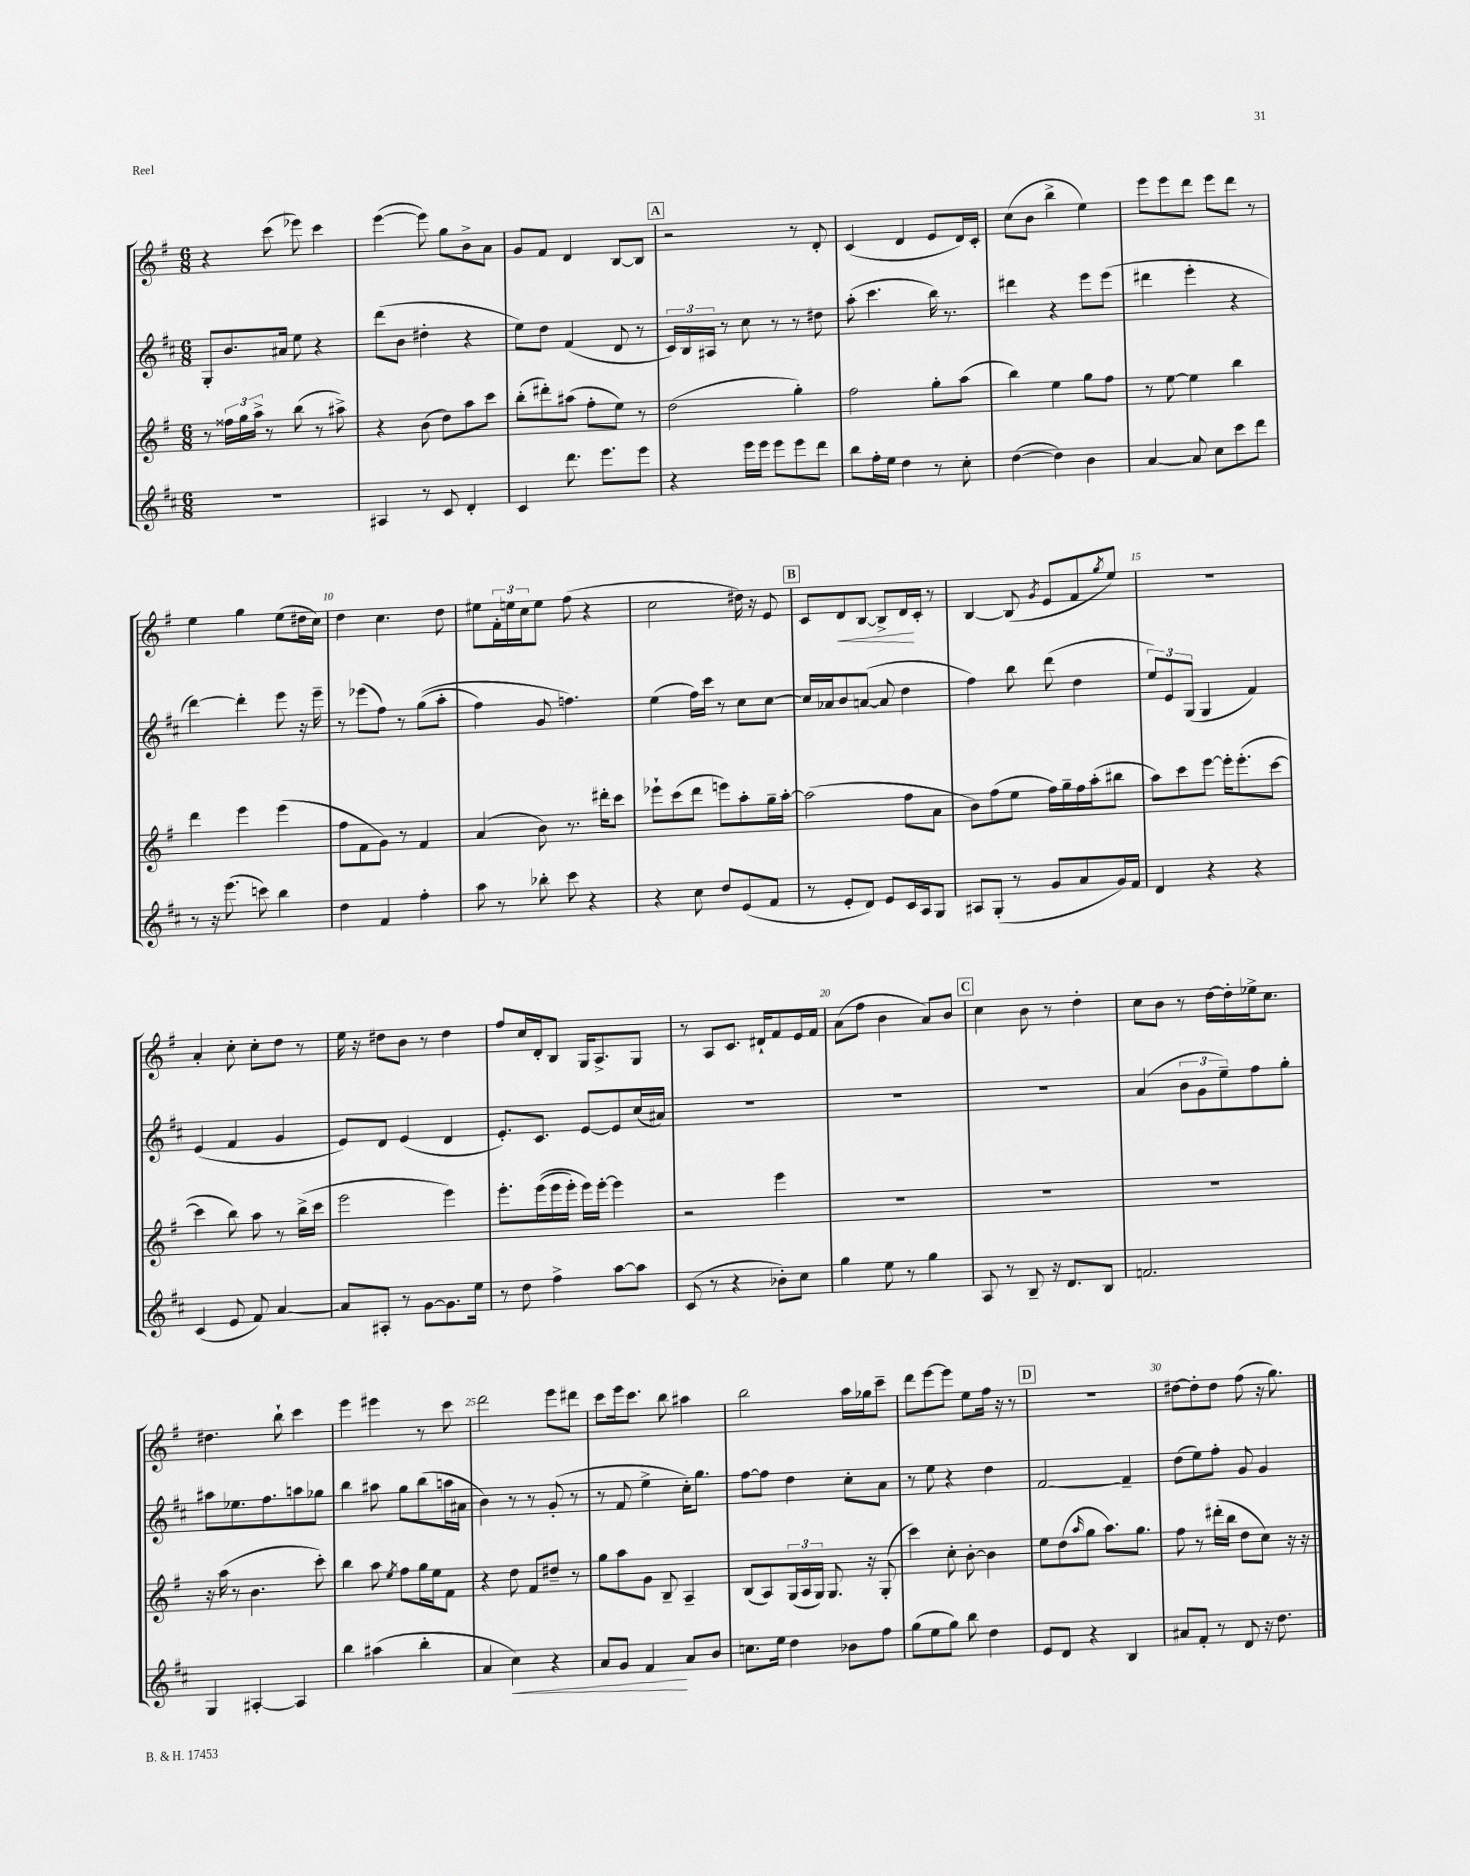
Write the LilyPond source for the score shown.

<<
\new StaffGroup <<
\new Staff = "s0" {
    \clef treble \key g \major \numericTimeSignature \time 6/8
    r4 c'''8( ees'''8) c'''4 |
    e'''4~( e'''8) g''8 b'8-> a'8 |
    g'8 fis'8 d'4 b8~ b8 |
    \mark \markup { \box "A" } r2 r8 d'8-. |
    c'4( d'4 e'8 d'16) c'16-. |
    c''8( b'8 b''4-> e''4) |
    e'''8 e'''8 d'''8 e'''8 d'''8 r8 |
    e''4 g''4 e''8( dis''16 c''16) |
    d''4 c''4. d''8 |
    eis''8 \tuplet 3/2 { fis'16-. e''16 c''16 } e''8 fis''8( r4 |
    c''2 dis''16) r16 e'8 |
    \mark \markup { \box "B" } c'8 d'8\< b8~ b8-> d'16\! c'16-. r8 |
    b4~ b8( \acciaccatura { g'8 } e'8 fis'8 \acciaccatura { g''8 } e''8) |
    R2. |
    a'4-. c''8-. c''8-. d''8 r8 |
    e''16 r16 dis''8 b'8 r8 dis''4 |
    fis''8 c''16 d'16-. b8 g16 a8.-> g8 |
    r8 a8 c'8. dis'16-! fis'8 e'16 fis'16 |
    a'8( fis''8 b'4 a'8) b'8 |
    \mark \markup { \box "C" } c''4 b'8 r8 d''4-. |
    c''8 b'8 r8 d''16~ d''16-. ees''16-> c''8. |
    dis''4. b''8-! c'''4 |
    e'''4 eis'''4 r8 c'''8 |
    d'''2 e'''8 dis'''8 |
    c'''8 e'''16 c'''8. b''8 ais''4 |
    b''2 a''16 ges''16 c'''8-- |
    d'''8 e'''8~ e'''8 e''8 fis''16 r16 r8 |
    \mark \markup { \box "D" } R2. |
    dis''8~ dis''8-. dis''8 fis''8( r16 g''8.) \bar "|." |
}
\new Staff = "s1" {
    \clef treble \key d \major \numericTimeSignature \time 6/8
    g8-. b'8. ais'16 e''8 r4 |
    d'''8( b'8 dis''4-. r4 |
    e''8) d''8 fis'4( d'8 r8 |
    \mark \markup { \box "A" } \tuplet 3/2 { cis'16) b16 ais16 } r8 cis''8 r8 r8 dis''8 |
    a''8-.( cis'''4. b''16) r8. |
    dis'''4 r4 e'''8 e'''8( |
    dis'''4 e'''4-. r4 |
    d'''4~) d'''4-. e'''8 r16 e'''16-- |
    r8 ees'''8( fis''8) r8 g''8(\( a''8-. |
    fis''4) g'8 f''4.\) |
    e''4( fis''16) cis'''16 r8 cis''8 cis''8~ |
    \mark \markup { \box "B" } cis''16 aes'16 b'8 a'8~( a'8 d''4 |
    fis''4) b''8 d'''8( d''4 |
    \tuplet 3/2 { e''8) e'8 g8( } g4 fis'4) |
    e'4( fis'4 g'4 |
    e'8) d'8 e'4( d'4 |
    e'8.-.) cis'8. e'8~ e'8 cis''16( ais'16) |
    R2. |
    R2. |
    \mark \markup { \box "C" } R2. |
    a'4( \tuplet 3/2 { b'8 g'8 e''8--) } fis''8 g''8-. |
    ais''8 ees''8. fis''8. a''8 ges''8 |
    b''4 ais''8 g''8 b''8( a''16 ais'16 |
    b'4) r8 r8 g'8-.( r8 |
    r8 fis'8 e''4-> cis''16-.) g''8. |
    fis''8~ fis''8 d''4 cis''8-. a'8 |
    r8 e''8 r4 d''4 |
    \mark \markup { \box "D" } fis'2~ fis'4-- |
    d''8( e''8) fis''8-. g'8 g'4 \bar "|." |
}
\new Staff = "s2" {
    \clef treble \key g \major \numericTimeSignature \time 6/8
    r8 \tuplet 3/2 { fisis''16 g''16 a''16-> } r8 b''8( r8 ais''8->) |
    r4 b'8( d''8) a''8 c'''8 |
    b''8-.( dis'''8-.) ais''8( fis''8-. e''8) r8 |
    \mark \markup { \box "A" } d''2( g''4-.) |
    fis''2 g''8-. a''8( |
    b''4) e''4 g''8 fis''8 |
    r8 e''8~ e''4 b''4 |
    d'''4 e'''4 e'''4( |
    fis''8 fis'8 g'8) r8 fis'4 |
    a'4( b'8) r8. dis'''16-. c'''8 |
    ees'''8-! c'''8( d'''8 e'''8) a''8-. g''16-- a''16~-. |
    \mark \markup { \box "B" } a''2( fis''8 a'8 |
    b'8) fis''8( e''8 fis''16) g''16-- fis''16 a''16-.( bis''8 |
    a''8) c'''8 e'''8~ e'''16-. e'''8.-.( c'''8~ |
    c'''4 b''8) a''8 r8 b''16->( c'''16 |
    e'''2 e'''4) |
    e'''8.-. e'''16(\( e'''16 e'''16-.) e'''16\) e'''16~-. e'''4 |
    r2 e'''4 |
    R2. |
    \mark \markup { \box "C" } R2. |
    R2. |
    r16 a''16( r8 b'4. c'''8-.) |
    b''4 a''8 \acciaccatura { e''8 } fis''8 g''16 e''16 fis'8 |
    r4 d''8 fis'8 dis''8-- r8 |
    g''8 a''8 g'8 b8-- a4-- |
    b8( a8) \tuplet 3/2 { g16( a16 g16) } g8. r16 g8-.( |
    c'''4) c''8-. b'8~-. b'4 |
    \mark \markup { \box "D" } e''8 d''8( \grace { a''16 } g''8 a''8.) g''8. |
    fis''8 r8 dis'''16-.( b''16 d''8 c''8) r16 r16 \bar "|." |
}
\new Staff = "s3" {
    \clef treble \key d \major \numericTimeSignature \time 6/8
    R2. |
    ais4 r8 cis'8 d'4-. |
    cis'4 d'''8. e'''8. e'''8 |
    \mark \markup { \box "A" } r4 e'''16 e'''16 e'''8 e'''8 d'''8 |
    b''8 fis''16-. e''16 d''4 r8 cis''8-. |
    d''4~( d''4) b'4 |
    a'4~ a'8 cis''8 cis'''8 d'''8 |
    r8 r16 e'''8.( c'''8) b''4 |
    d''4 fis'4 fis''4-. |
    a''8 r8 bes''8-. cis'''8 r4 |
    r4 cis''8 d''8 e'8( fis'8 |
    \mark \markup { \box "B" } r8 e'8-. d'8) e'8 cis'16 a16 g8 |
    ais8 g8-.( r8 g'8 a'8 g'16) fis'16 |
    d'4 r4 r4 |
    cis'4( e'8 fis'8) a'4~ |
    a'8 ais8-. r8 g'8~ g'8. e''16 |
    r8 d''8 fis''4-> a''8~ a''8 |
    cis'8( r8 r4 bes'8-.) cis''8 |
    g''4 e''8 r8 g''4 |
    \mark \markup { \box "C" } a8 r8 b8-- r16 d'8. b8 |
    f'2. |
    g4 ais4~-. ais4 |
    b''4 ais''4( b''4-. |
    a'4 cis''4\<) r4 |
    a'8 g'8 fis'4\! a'8 b'8 |
    c''8. e''16 d''4 bes'8 fis''8 |
    g''8( e''8 g''8) b''8 d''4 |
    \mark \markup { \box "D" } e'8 d'8 r4 b4 |
    ais'8 fis'8-. r8 d'8 r16 d''8. \bar "|." |
}
>>
>>
\layout { \context { \Score currentBarNumber = #2 \override BarNumber.break-visibility = ##(#f #t #t) barNumberVisibility = #(every-nth-bar-number-visible 5) } }
